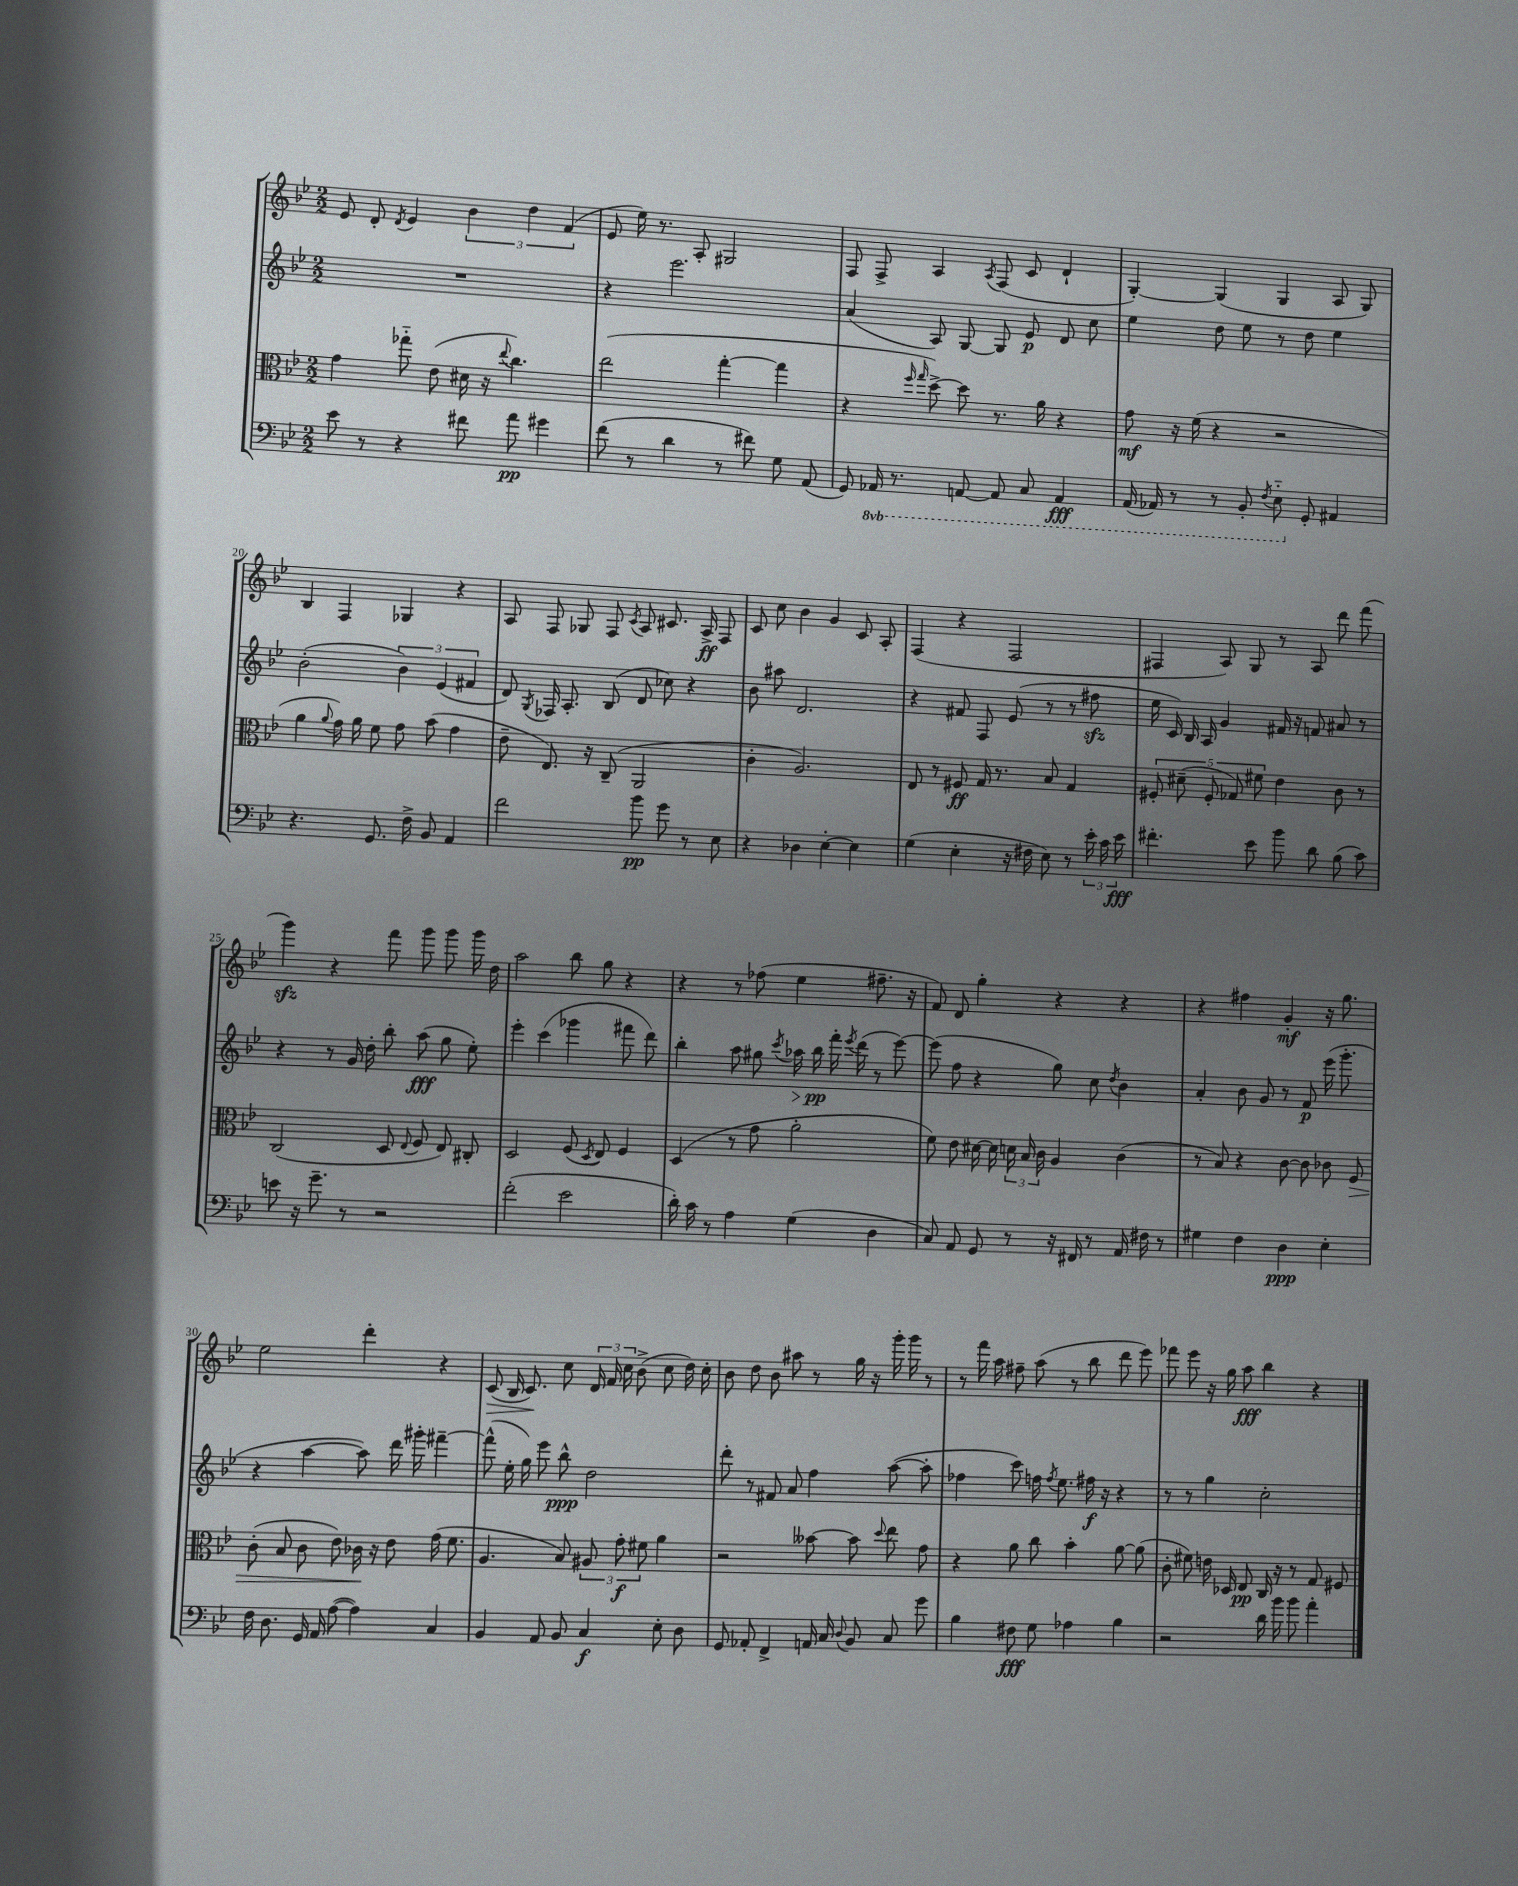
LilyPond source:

<<
\new StaffGroup <<
\new Staff = "s0" {
    \clef treble \key bes \major \numericTimeSignature \time 2/2
    \autoBeamOff ees'8 d'8-. \acciaccatura { d'8 } ees'4 \tuplet 3/2 { bes'4 d''4 f'4( } |
    ees'8 ees''16) r8. a8-. gis2 |
    f8 f8-> a4 \acciaccatura { a8 } f8( c'8 d'4-! |
    g4~-.) g4( g4 a8 g8) |
    bes4 f4 ges4 r4 |
    a8 f8 ges8 f8 \acciaccatura { c'8 } a8 cis'8. a16->\ff f8 |
    c'8 c''8 bes'4 g'4 c'8 a8-. |
    f4( r4 f2 |
    fis4 a8) g8 r8 a8 d'''8 f'''8( |
    g'''4\sfz) r4 f'''8 g'''8 g'''8 g'''16 d''16 |
    a''2 bes''8 g''8 r4 |
    r4 r8 fes''8( ees''4 fis''8.-- r16 |
    f'8) d'8 g''4-. r4 r4 |
    r4 fis''4 g'4-.\mf r16 g''8. |
    ees''2 d'''4-. r4 |
    c'8\>( bes16 c'8.\!) c''8 \tuplet 3/2 { d'16 f'16 c''16 } bes'8->( c''8 d''16) c''16-. |
    bes'8 d''8 bes'8 ais''8 r8 g''16 r16 g'''16-. g'''16 r8 |
    r8 f'''16 a''16 fis''8-- a''8( r8 bes''8 d'''8 ees'''8) |
    fes'''8 ees'''8 r16 g''16 a''8\fff bes''4 r4 \bar "|." |
}
\new Staff = "s1" {
    \clef treble \key bes \major \numericTimeSignature \time 2/2
    \autoBeamOff R1 |
    r4 ees'''2. |
    a'4( a8) g8~ g8 ees'8\p d'8 c''8 |
    ees''4 d''8 ees''8 r8 d''8 ees''4 |
    bes'2-.( \tuplet 3/2 { bes'4) ees'4( fis'4 } |
    d'8) \acciaccatura { g8 } fes16 a8.-. bes8( d'8 ces''8) r4 |
    bes'8 ais''8 d'2. |
    r4 fis'8 f8 ees'8( r8 r8 fis''8\sfz |
    ees''16 c'16) bes16 a16 g'4 fis'16 r16 f'8 ais'8 r8 |
    r4 r8 g'16 d''16-. bes''8-. a''8\fff( g''8 ees''8-.) |
    ees'''4-. c'''4( ges'''4 fis'''8 d'''8) |
    bes''4-. a''8 gis''8 \acciaccatura { c'''8 } aes''16\> bes''16\pp\! f'''16-. \acciaccatura { ees'''8 } d'''16( r8 ees'''8~) |
    ees'''8( f''8 r4 g''8) c''8 \acciaccatura { d''8 } bes'4 |
    a'4-. bes'8 g'8 r8 f'8\p ees'''16( g'''8.-. |
    r4 a''4~ a''8) d'''16 gis'''16-. fis'''4~-- |
    fis'''8-^( ees''16-. g''16) ees'''8 bes''8-^\ppp d''2 |
    d'''8-. r8 fis'8 a'8 f''4 a''8~( a''8-. |
    fes''4 c'''8) f''16 \acciaccatura { f''8 } ees''8. fis''16\f r16 r4 |
    r8 r8 g''4 c''2-. \bar "|." |
}
\new Staff = "s2" {
    \clef alto \key bes \major \numericTimeSignature \time 2/2
    \autoBeamOff g'4 ges''8-_ ees'8( dis'16 r16 \appoggiatura { ees''8 } c''4.) |
    ees''2( g''4~-. g''4 |
    r4 \grace { f''16 g''16 } d''8~->) d''8 r8. a'16 r4 |
    g'8\mf r16 f'16( r4 r2 |
    a'4 \appoggiatura { a'8 } g'16) a'16 f'8 g'8 bes'8( g'4 |
    ees'8-- ees8.) r16 c8--( a,2 |
    c'4-. a2.) |
    ees8 r8 fis8\ff g16 r8. bes8 g4 |
    \tuplet 5/4 { fis8-. dis'8--( fis8-. ges8) fis'8 } ees'4 c'8 r8 |
    c2( d8 \appoggiatura { ees8 } f8 ees8) cis8-. |
    d2 f8( \acciaccatura { d8 } ees8) f4 |
    d4( r8 g'8 a'2-. |
    f'8) ees'8 dis'16~ dis'16 \tuplet 3/2 { d'16 bes16 c'16 } a4 c'4( |
    r8 bes8) r4 c'8~ c'8 ces'8 f8\> |
    c'8-.( bes8 c'8 ees'8) ces'16\! r16 ees'8 g'16( f'8. |
    a4. bes8) \tuplet 3/2 { ais8 g'8-.\f fis'8 } a'4 |
    r2 beses'8~ beses'8 \appoggiatura { d''8 } ees''8 g'8 |
    r4 a'8 c''8 bes'4-. a'8~ a'8( |
    c'8-. fis'8) e'16 des16 ees8\pp c16 r16 r8 g8 fis8 \bar "|." |
}
\new Staff = "s3" {
    \clef bass \key bes \major \numericTimeSignature \time 2/2 \set Staff.ottavationMarkups = #ottavation-simple-ordinals
    \autoBeamOff ees'8 r8 r4 fis'8 a'8\pp gis'4 |
    f'8( r8 d'4 r8 fis'8) g8 a,8( |
    g,8) \ottava #-1 aes,,16 r8. a,,8~ a,,8 c,8 a,,4\fff |
    a,,16( aes,,16) r8 r8 bes,,8-. \acciaccatura { f,8 } ees,8-_ \ottava #0 g,8-. ais,4 |
    r4. g,8. f16-> bes,8 a,4 |
    f'2 bes'8\pp g'8 r8 ees8 |
    r4 des4 ees4~-. ees4 |
    g4( ees4-. r16 fis16 ees8) r8 \tuplet 3/2 { ees'16-. c'16 ees'16\fff } |
    fis'4.-. ees'8 bes'8 d'8 bes8( c'8) |
    e'8 r16 g'8.-- r8 r2 |
    f'2-.( ees'2 |
    d'16-.) c'16 r8 a4 g4( d4 |
    c8) a,8 g,8 r8 r16 fis,16 r8 a,16 fis16 r8 |
    gis4 f4 d4\ppp ees4-. |
    f16 d8. g,16 a,16 a8~( a4) c4 |
    bes,4 a,8 bes,8 c4\f ees8-. d8 |
    g,8 aes,8-. f,4-> a,16 c16 \appoggiatura { d8 } bes,8 c8 g'8 |
    bes4 fis8\fff g8 aes4 bes4 |
    r2 d'16 bes'16 bes'8 a'4-. \bar "|." |
}
>>
>>
\layout { \context { \Score currentBarNumber = #16 \override BarNumber.break-visibility = ##(#f #t #t) barNumberVisibility = #(every-nth-bar-number-visible 5) } }
